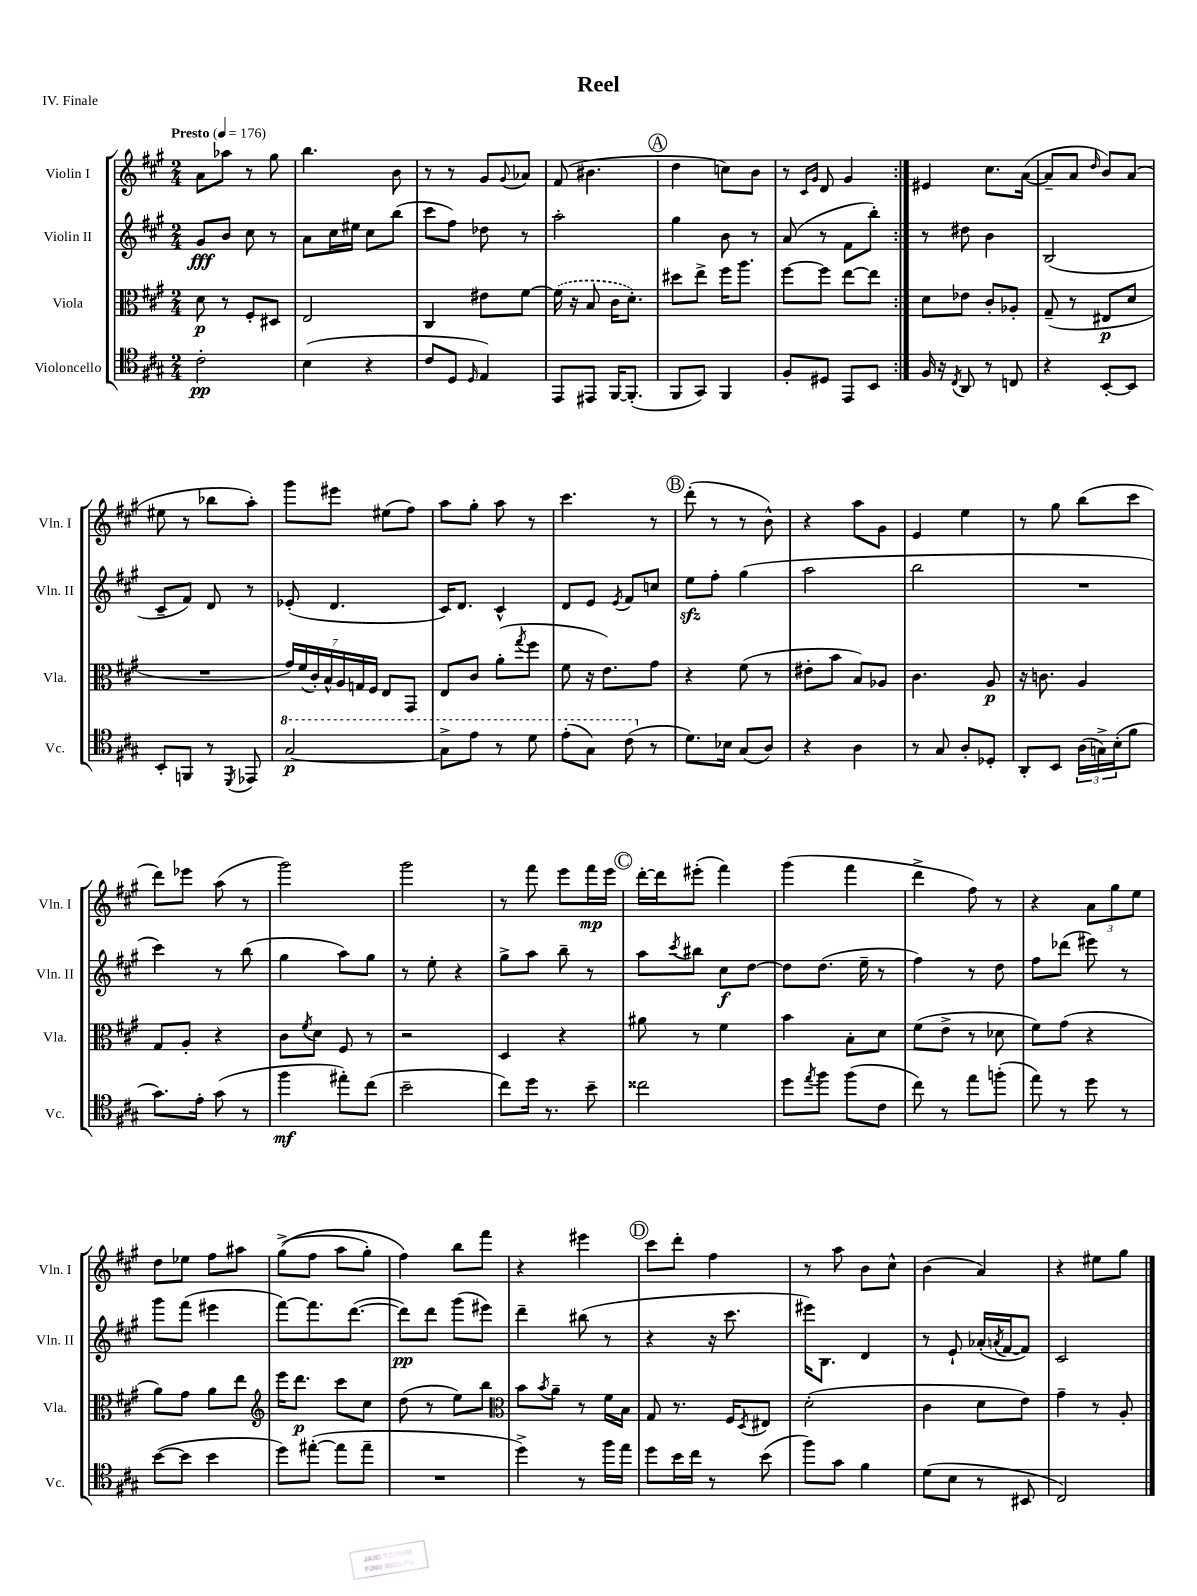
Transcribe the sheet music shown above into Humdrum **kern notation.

**kern	**dynam	**kern	**dynam	**kern	**dynam	**kern	**dynam
*part4	*part4	*part3	*part3	*part2	*part2	*part1	*part1
*staff4	*staff4	*staff3	*staff3	*staff2	*staff2	*staff1	*staff1
*I"Violoncello	*	*I"Viola	*	*I"Violin II	*	*I"Violin I	*
*I'Vc.	*	*I'Vla.	*	*I'Vln. II	*	*I'Vln. I	*
*clefC4	*	*clefC3	*	*clefG2	*	*clefG2	*
*k[f#c#g#]	*	*k[f#c#g#]	*	*k[f#c#g#]	*	*k[f#c#g#]	*
*M2/4	*	*M2/4	*	*M2/4	*	*M2/4	*
*MM176	*	*MM176	*	*MM176	*	*MM176	*
=1	=1	=1	=1	=1	=1	=1	=1
!	!	!	!	!	!	!LO:TX:a:B:t=Presto	!
2c#'\	pp	8d\	p	8g#/L	fff	8a\L	.
.	.	8r	.	8b/J	.	8aa-X\J	.
.	.	8F#'/L	.	8cc#\	.	8r	.
.	.	8D#X/J	.	8r	.	8gg#\	.
=2	=2	=2	=2	=2	=2	=2	=2
(4B\	.	2E/	.	8a\L	.	4.bb\	.
.	.	.	.	16cc#\L	.	.	.
.	.	.	.	16ee#X\JJ	.	.	.
4r	.	.	.	8cc#\L	.	.	.
.	.	.	.	(8bb\J	.	8b\	.
=3	=3	=3	=3	=3	=3	=3	=3
8c#/L	.	4C#/	.	8ccc#\L	.	8r	.
8D/J	.	.	.	8ff#\J)	.	8r	.
16qqD/	.	.	.	.	.	.	.
4E/)	.	8e#X\L	.	8dd-X\	.	8g#/L	.
.	.	.	.	.	.	8qqg#/	.
.	.	[8f#\J	.	8r	.	8a-X/J	.
=4	=4	=4	=4	=4	=4	=4	=4
8EE/L	.	(16f#\]	.	2aa'\	.	(8f#/	.
.	.	16r	.	.	.	.	.
8EE#X/J	.	8B/	.	.	.	4.b#X\	.
[16FF#/KL	.	16c#\KL	.	.	.	.	.
(8.FF#'/J]	.	8.d'\J)	.	.	.	.	.
!!LO:REH:place=s1:t=A
=5	=5	=5	=5	=5	=5	=5	=5
8FF#/L	.	8dd#X\L	.	4gg#\	.	4dd\	.
8GG#/J)	.	8ee^\J	.	.	.	.	.
4FF#/	.	16ff#\KL	.	8b\	.	8ccn\L)	.
.	.	8.aa\J	.	.	.	.	.
.	.	.	.	8r	.	8b\J	.
=6	=6	=6	=6	=6	=6	=6	=6
8F#'/L	.	[8ff#\L	.	(8a/	.	8r	.
.	.	.	.	.	.	16qqc#/LL	.
.	.	.	.	.	.	16qqg#/JJ	.
8D#X/J	.	8ff#\J]	.	8r	.	8d/	.
8EE/L	.	[8ee\L	.	8f#\L	.	4g#/	.
8BB/J	.	8ee\J]	.	8bb'\J)	.	.	.
=7:|!	=7:|!	=7:|!	=7:|!	=7:|!	=7:|!	=7:|!	=7:|!
16F#/	.	8d\L	.	8r	.	4e#X/	.
16r	.	.	.	.	.	.	.
8qC#/	.	.	.	.	.	.	.
8AA/	.	8e-X\J	.	8dd#X\	.	.	.
8r	.	8c#'/L	.	4b\	.	8.cc#\L	.
8Cn/	.	8A-X'/J	.	.	.	.	.
.	.	.	.	.	.	([16a\Jk	.
=8	=8	=8	=8	=8	=8	=8	=8
4r	.	(8G#~/	.	(2B/	.	8a~/L]	.
.	.	8r	.	.	.	8a/J	.
.	.	.	.	.	.	16qqdd/	.
[8BB'/L	.	8E#X/L	p	.	.	8b/L)	.
8BB/J]	.	8d/J	.	.	.	(8a/J	.
!!LO:LB:g=z
=9	=9	=9	=9	=9	=9	=9	=9
8BB'/L	.	2r	.	8c#~/L	.	8ee#X\	.
8FFn/J	.	.	.	8f#/J)	.	8r	.
8r	.	.	.	8d/	.	8bb-X\L	.
8qDD/	.	.	.	.	.	.	.
8EE-X/	.	.	.	8r	.	8aa'\J)	.
=10	=10	=10	=10	=10	=10	=10	=10
*8va	*	*	*	*	*	*	*
[2g#/	p	28g#/LL)	.	(8e-X'/	.	8ggg#\L	.
.	.	(28f#/	.	.	.	.	.
.	.	28c#'/)	.	.	.	.	.
.	.	28B^^/	.	.	.	.	.
.	.	.	.	4.d/	.	8eee#X\J	.
.	.	28A/	.	.	.	.	.
.	.	28Gn/	.	.	.	.	.
.	.	28F#/JJ	.	.	.	.	.
.	.	8E/L	.	.	.	(8ee#X\L	.
.	.	8GG#/J	.	.	.	8ff#\J)	.
=11	=11	=11	=11	=11	=11	=11	=11
8g#^\L]	.	8E/L	.	16c#/KL)	.	8aa\L	.
.	.	.	.	8.d/J	.	.	.
8ee\J	.	8c#/J	.	.	.	8gg#'\J	.
8r	.	(8a'\L	.	4c#^^/	.	8aa\	.
.	.	8qgg#/	.	.	.	.	.
8dd\	.	8ff#\J	.	.	.	8r	.
=12	=12	=12	=12	=12	=12	=12	=12
(8ee'\L	.	8f#\	.	8d/L	.	4.ccc#\	.
8g#\J)	.	16r	.	8e/J	.	.	.
.	.	8.e\L)	.	.	.	.	.
.	.	.	.	8qe/	.	.	.
(8cc#\	.	.	.	8f#/L	.	.	.
*X8va	*	*	*	*	*	*	*
8r	.	8g#\J	.	8ccn/J	.	8r	.
!!LO:REH:place=s1:t=B
=13	=13	=13	=13	=13	=13	=13	=13
8.d\L)	.	4r	.	8eezz\L	.	(8ddd'\	.
.	.	.	.	8ff#'\J	.	8r	.
16B-X\Jk	.	.	.	.	.	.	.
(8G#/L	.	(8f#\	.	(4gg#\	.	8r	.
8A/J)	.	8r	.	.	.	8b^^\)	.
=14	=14	=14	=14	=14	=14	=14	=14
4r	.	8e#X'\L	.	2aa\	.	4r	.
.	.	8b\J	.	.	.	.	.
4A\	.	8B/L)	.	.	.	8aa\L	.
.	.	8A-X/J	.	.	.	8g#\J	.
=15	=15	=15	=15	=15	=15	=15	=15
8r	.	4.c#\	.	2bb\	.	4e/	.
8G#/	.	.	.	.	.	.	.
8A'/L	.	.	.	.	.	4ee\	.
8D-X'/J	.	8A/	p	.	.	.	.
=16	=16	=16	=16	=16	=16	=16	=16
8AA'/L	.	16r	.	2r	.	8r	.
.	.	8.cn\	.	.	.	.	.
8BB/J	.	.	.	.	.	8gg#\	.
(24A\LL	.	4A/	.	.	.	(8bb\L	.
24Gn^\)	.	.	.	.	.	.	.
(24B'\J	.	.	.	.	.	.	.
8f#\J	.	.	.	.	.	8ccc#\J	.
!!LO:LB:g=z
=17	=17	=17	=17	=17	=17	=17	=17
8.g#\L)	.	8G#/L	.	4ccc#\)	.	8ddd\L)	.
.	.	8A'/J	.	.	.	8eee-X\J	.
16e'\Jk	.	.	.	.	.	.	.
(8g#\	.	4r	.	8r	.	(8aa\	.
8r	.	.	.	(8bb\	.	8r	.
=18	=18	=18	=18	=18	=18	=18	=18
4ff#\	mf	8c#\L	.	4gg#\	.	2ggg#\)	.
.	.	8qf#/	.	.	.	.	.
.	.	8d\J	.	.	.	.	.
8ee#X'\L)	.	8F#/	.	8aa\L)	.	.	.
(8cc#\J	.	8r	.	8gg#\J	.	.	.
=19	=19	=19	=19	=19	=19	=19	=19
2b~\	.	2r	.	8r	.	2ggg#\	.
.	.	.	.	8ee'\	.	.	.
.	.	.	.	4r	.	.	.
=20	=20	=20	=20	=20	=20	=20	=20
8cc#\L)	.	4D/	.	8gg#^\L	.	8r	.
16dd\Jk	.	.	.	8aa\J	.	8fff#\	.
8.r	.	.	.	.	.	.	.
.	.	4r	.	8bb~\	.	8eee\L	.
8b~\	.	.	.	8r	.	16fff#\L	mp
.	.	.	.	.	.	16eee\JJ	.
!!LO:REH:place=s1:t=C
=21	=21	=21	=21	=21	=21	=21	=21
2cc##X\	.	8a#X\	.	8aa\L	.	[16ddd'\LL	.
.	.	.	.	.	.	16ddd\J]	.
.	.	.	.	8qccc#/	.	.	.
.	.	8r	.	8bb#X\J	.	(8eee#X'\J	.
.	.	4f#\	.	8cc#\L	f	4fff#\)	.
.	.	.	.	[8dd\J	.	.	.
=22	=22	=22	=22	=22	=22	=22	=22
8dd\L	.	4b\	.	8dd\L]	.	(4ggg#\	.
8qee/	.	.	.	.	.	.	.
8ff#\J	.	.	.	(8.dd\J	.	.	.
(8ff#\L	.	8B'\L	.	.	.	4fff#\	.
.	.	.	.	16ee~\	.	.	.
8c#\J	.	8d\J	.	8r	.	.	.
=23	=23	=23	=23	=23	=23	=23	=23
8cc#\)	.	(8f#\L	.	4ff#\)	.	4ddd^\	.
8r	.	8e^\J	.	.	.	.	.
8ee\L	.	8r	.	8r	.	8ff#\)	.
(8ffn'\J	.	8d-X\	.	8dd\	.	8r	.
=24	=24	=24	=24	=24	=24	=24	=24
8ee\)	.	8f#\L)	.	8ff#\L	.	4r	.
8r	.	(8g#\J	.	(8ddd-X\J	.	.	.
8dd\	.	4r	.	8eee#X\)	.	12a\L	.
.	.	.	.	.	.	12gg#\	.
8r	.	.	.	8r	.	.	.
.	.	.	.	.	.	12ee\J	.
!!LO:LB:g=z
=25	=25	=25	=25	=25	=25	=25	=25
([8b\L	.	8a\L)	.	8ggg#\L	.	8dd\L	.
8b\J]	.	8g#\J	.	(8fff#\J	.	8ee-X\J	.
4b\	.	8a\L	.	4eee#X\	.	8ff#\L	.
.	.	8ee\J	.	.	.	8aa#X\J	.
=26	=26	=26	=26	=26	=26	=26	=26
*	*	*clefG2	*	*	*	*	*
8dd\L)	.	16eee\KL	.	[8fff#\L)	.	((8gg#^\L	.
.	.	8.ddd\J	p	.	.	.	.
([8ee#X'\J	.	.	.	8.fff#\]	.	8ff#\J	.
8ee#\L]	.	8ccc#\L	.	.	.	8aa\L	.
.	.	.	.	([8.ddd\J	.	.	.
8ee#~\J	.	8cc#\J	.	.	.	8gg#'\J)	.
=27	=27	=27	=27	=27	=27	=27	=27
2r	.	(8dd\	.	8ddd\L])	pp	4ff#\)	.
.	.	8r	.	8ddd\J	.	.	.
.	.	8ee\L)	.	(8ggg#\L	.	8bb\L	.
.	.	8bb\J	.	8eee#X\J)	.	8fff#\J	.
=28	=28	=28	=28	=28	=28	=28	=28
*	*	*clefC3	*	*	*	*	*
4dd^\)	.	8b\L	.	4ddd~\	.	4r	.
.	.	8qb/	.	.	.	.	.
.	.	8a~\J	.	.	.	.	.
8r	.	8r	.	(8bb#X\	.	4eee#X\	.
16ff#\LL	.	16f#\LL	.	8r	.	.	.
16ee\JJ	.	16B\JJ	.	.	.	.	.
!!LO:REH:place=s1:t=D
=29	=29	=29	=29	=29	=29	=29	=29
8dd\L	.	8G#/	.	4r	.	8ccc#\L	.
16b\L	.	8.r	.	.	.	8ddd'\J	.
16cc#\JJ	.	.	.	.	.	.	.
8r	.	.	.	16r	.	4ff#\	.
.	.	16F#/KL	.	8.ccc#\	.	.	.
.	.	8qD/	.	.	.	.	.
(8b\	.	8E#X/J	.	.	.	.	.
=30	=30	=30	=30	=30	=30	=30	=30
8ff#\L)	.	(2d'\	.	16eee#X\KL)	.	8r	.
.	.	.	.	8.B\J	.	.	.
8g#\J	.	.	.	.	.	8aa\	.
4f#\	.	.	.	4d/	.	8b\L	.
.	.	.	.	.	.	8cc#^^\J	.
=31	=31	=31	=31	=31	=31	=31	=31
(8d\L	.	4c#\	.	8r	.	(4b\	.
8B\J	.	.	.	8e`/	.	.	.
8r	.	8d\L	.	(16a-X'/LL	.	4a/)	.
.	.	.	.	8qan/	.	.	.
.	.	.	.	[16f#/J	.	.	.
8BB#X/	.	8e\J)	.	8f#/J])	.	.	.
=32	=32	=32	=32	=32	=32	=32	=32
2C#/)	.	4g#~\	.	2c#/	.	4r	.
.	.	8r	.	.	.	8ee#X\L	.
.	.	8A'/	.	.	.	8gg#\J	.
==	==	==	==	==	==	==	==
*-	*-	*-	*-	*-	*-	*-	*-
